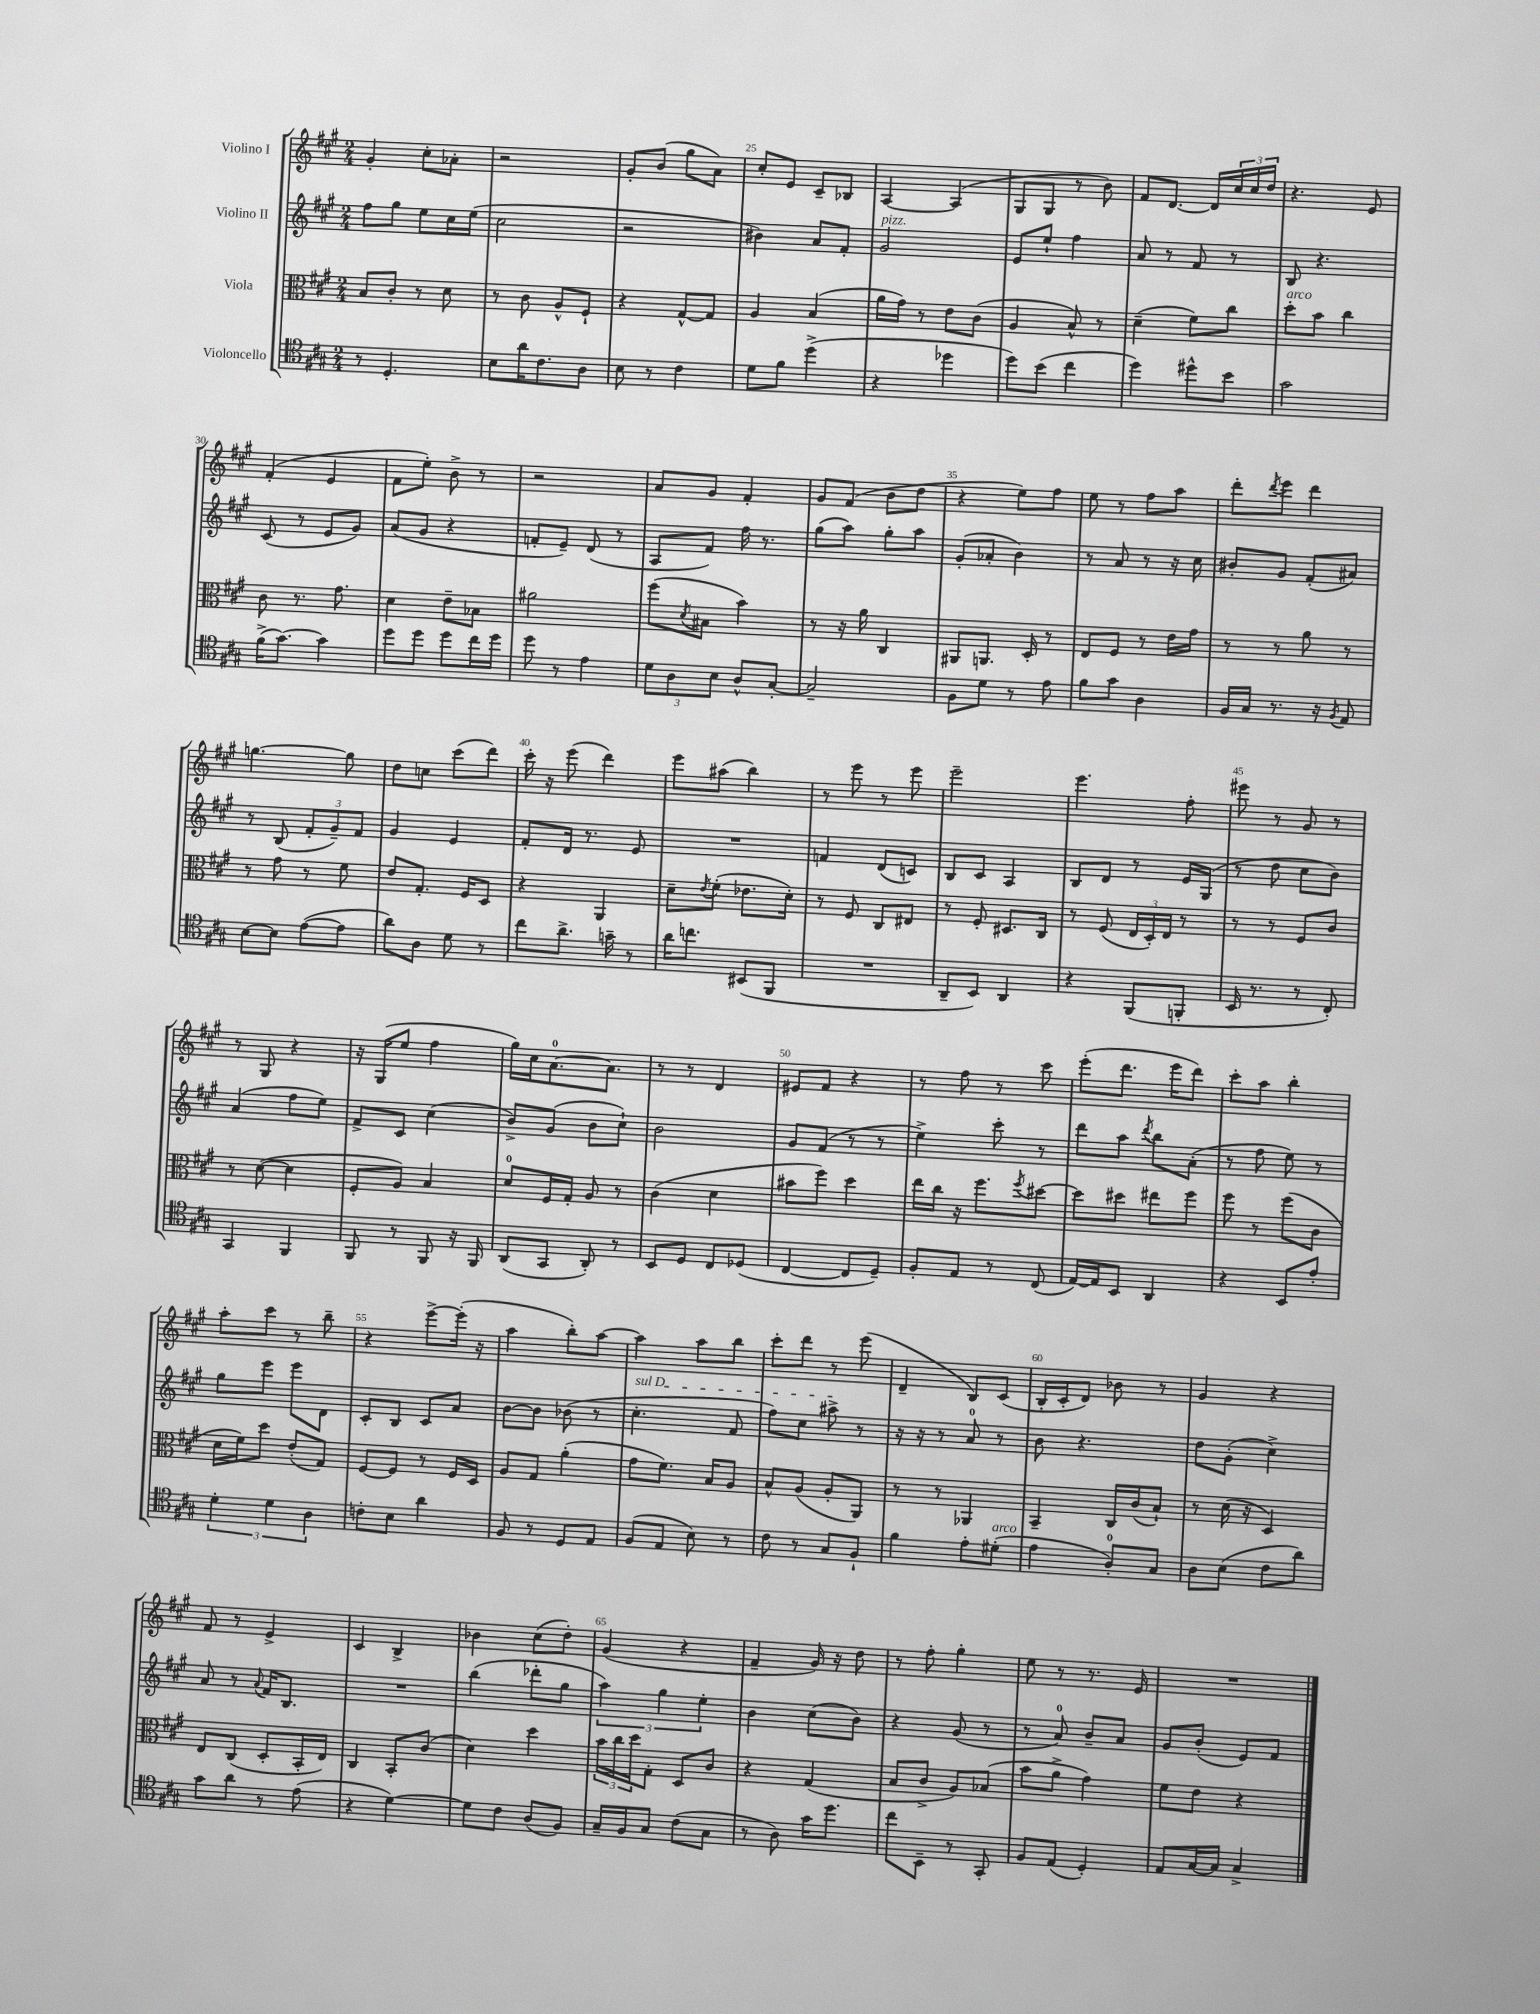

**kern	**kern	**kern	**kern
*part4	*part3	*part2	*part1
*staff4	*staff3	*staff2	*staff1
*I"Violoncello	*I"Viola	*I"Violino II	*I"Violino I
*clefC4	*clefC3	*clefG2	*clefG2
*k[f#c#g#]	*k[f#c#g#]	*k[f#c#g#]	*k[f#c#g#]
*M2/4	*M2/4	*M2/4	*M2/4
=22	=22	=22	=22
8r	8B/L	8ff#\L	4g#'/
4.D'/	8c#'/J	8gg#\J	.
.	8r	8ee\L	8cc#'\L
.	8d\	16cc#\L	8a-X'\J
.	.	(16ee\JJ	.
=23	=23	=23	=23
8B\L	8r	2cc#\	2r
16a\K	8c#\	.	.
8.c#\	.	.	.
.	8A^^/L	.	.
8A\J	8F#`/J	.	.
=24	=24	=24	=24
8B\	4r	2r	8g#'/L
8r	.	.	(8b/J
4c#\	[8G#^^/L	.	8gg#\L
.	8G#/J]	.	8a\J)
=25	=25	=25	=25
8d\L	4A/	4b#X\)	8cc#'/L
8f#\J	.	.	8e/J
(4dd^\	(4B/	8a/L	8c#~/L
.	.	8f#'/J	8B-X/J
=26	=26	=26	=26
!	!	!LO:TX:a:i:t=pizz.	!
4r	16a\LL	2g#/	[4A/
.	16g#\JJ)	.	.
.	8r	.	.
4dd-X\	8e\L	.	(4A/]
.	(8c#\J	.	.
=27	=27	=27	=27
8dd\L)	4A/	8e/L	8G#/L
(8b\J	.	8ee`/J	8G#/J
4cc#\	8B^^/)	4ff#\	8r
.	8r	.	8b\)
=28	=28	=28	=28
4dd\)	(4d~\	8a/	8f#/L
.	.	8r	[8.d/J
8dd#X^^\L	8f#\L)	8f#/	.
.	.	.	16d/LL]
8b\J	8cc#\J	8r	24cc#/
.	.	.	24cc#/
.	.	.	24dd/JJ
=29	=29	=29	=29
!	!LO:TX:a:i:t=arco	!	!
2g#\	8dd'\L	8B/	4.r
.	8b\J	4.r	.
.	4cc#\	.	.
.	.	.	8e/
!!LO:LB:g=z
=30	=30	=30	=30
(16f#^\KL	8c#\	(8c#/	(4f#'/
[8.g#\J)	.	.	.
.	8.r	8r	.
4g#\]	.	8e/L	4e/
.	8.g#\	.	.
.	.	8g#/J)	.
=31	=31	=31	=31
8dd\L	4d\	(8a/L	8f#\L
8dd\J	.	8g#/J	8ee'\J)
8dd\L	8e~\L	4r	8b^\
16cc#\L	8B-X\J	.	8r
16dd\JJ	.	.	.
=32	=32	=32	=32
8dd\	2a#X\	8fn'/L	2r
8r	.	8e~/J)	.
4e\	.	(8d/	.
.	.	8r	.
=33	=33	=33	=33
12d\L	(8ff#\L	8A/L	8a/L
12A\	.	.	.
.	8qd/	.	.
.	8B#X\J	8f#/J)	8g#/J
12B\J	.	.	.
8A^^/L	4b\)	16ff#\	4f#'/
.	.	8.r	.
[8G#'/J	.	.	.
=34	=34	=34	=34
2G#~/]	8r	(8gg#\L	8g#/L
.	16r	8aa\J)	(8f#/J
.	16a\	.	.
.	4C#/	8gg#'\L	8b\L
.	.	8aa\J	8dd\J
=35	=35	=35	=35
8F#\L	8AA#X/L	(8g#'/L	4r
8d\J	8.AAn/J	8a-X'/J	.
8r	.	4b\)	8ee\L)
.	16D'/	.	.
8e\	8r	.	8ff#\J
=36	=36	=36	=36
8f#\L	8E/L	8r	8ee\
8g#\J	8F#/J	8a/	8r
4A\	8r	8r	8ff#\L
.	16e\LL	16r	8aa\J
.	16g#\JJ	16cc#\	.
=37	=37	=37	=37
16F#/LL	8r	8b#X'/L	8ddd'\L
16G#/JJ	.	.	.
.	.	.	8qddd/
8.r	8r	8g#/J	8eee\J
.	8a\	(8f#'/L	4ddd\
16r	.	.	.
8qF#/	.	.	.
8E/	8r	8a#X/J)	.
!!LO:LB:g=z
=38	=38	=38	=38
[8B\L	8r	8r	[4.ggn\
8B\J]	8g#\	(8B/	.
([8e\L	8r	12f#'/L	.
.	.	12g#~/)	.
8e\J]	8f#\	.	8gg\]
.	.	12f#/J	.
=39	=39	=39	=39
8a\L)	8e/L	4g#/	8dd\L
8A\J	8.G#'/J	.	8ccn\J
8d\	.	4e/	(8ccc#\L
.	16F#/KL	.	.
8r	8D/J	.	8ddd\J)
=40	=40	=40	=40
8cc#\L	4r	8f#'/L	16ccc#'\
.	.	.	16r
8.a^\J	.	16d/Jk	(8eee\
.	.	8.r	.
.	4AA/	.	4ddd\)
16gn~\	.	.	.
8r	.	8e/	.
=41	=41	=41	=41
16a\KL	8d~\L	2r	8eee\L
8.ccn\J	.	.	.
.	8qe/	.	.
.	(8f#'\J	.	(8aa#X\J
(8BB#X/L	8.e-X\L	.	4bb\)
8FF#/J	.	.	.
.	16d'\Jk)	.	.
=42	=42	=42	=42
2r	8r	4fn/	8r
.	8F#/	.	8eee\
.	8C#/L	(8d/L	8r
.	8E#X/J	8cn/J)	8eee\
=43	=43	=43	=43
8AA~/L	8r	8B/L	2eee~\
8BB/J)	8F#'/	8c#/J	.
4AA/	8.D#X/L	4A/	.
.	16C#/Jk	.	.
=44	=44	=44	=44
4r	8r	8B/L	4.eee\
.	(8F#/	8d/J	.
(8FF#/L	24E/LL	8r	.
.	24D'/)	.	.
.	24E/JJ	.	.
8FFn'/J	8r	16e/LL	8ff#'\
.	.	(16G#/JJ	.
=45	=45	=45	=45
16BB/	8r	8r	8eee#X\
8.r	.	.	.
.	8r	8dd\	8r
8r	8F#/L	8cc#\L	8g#/
8C#'/)	8c#/J	8b\J)	8r
!!LO:LB:g=z
=46	=46	=46	=46
4GG#/	8r	(4a/	8r
.	([8d\	.	8G#/
4FF#/	4d\]	8ff#\L	4r
.	.	8ee\J)	.
=47	=47	=47	=47
8FF#/	8F#'/L	8f#^/L	16r
.	.	.	(16G#/KL
8r	8A/J)	8c#/J	8ee/J
8FF#/	4B/	(4cc#\	4ff#\
16r	.	.	.
16FF#/	.	.	.
=48	=48	=48	=48
(8AA/L	8d/L	8b^/L)	16gg#\LL)
.	.	.	16cc#\J
8GG#/J	16F#/L	(8g#/J	[8.a\
.	16G#'/JJ	.	.
8AA'/)	8A/	8b\L	.
.	.	.	8.a\J]
8r	8r	8cc#`\J)	.
=49	=49	=49	=49
8BB/L	(4c#\	2b\	8r
8D/J	.	.	8r
8C#/L	4d\	.	4d/
(8D-X/J	.	.	.
=50	=50	=50	=50
[4C#/	8b#X\L	8g#/L	8e#X/L
.	8ff#\J)	(8f#/J	8f#/J
8C#/L]	4dd\	8r	4r
8D~/J)	.	8r	.
=51	=51	=51	=51
8F#'/L	16ee\LL	4ee^\)	8r
.	16cc#\JJ	.	.
8E/J	16r	.	8ff#\
.	8.ff#\L	.	.
8r	.	8ccc#'\	8r
.	8qff#/	.	.
(8C#/	[8dd#X\J	8r	8ccc#\
=52	=52	=52	=52
[16E/LL)	8dd#\L]	8ddd\L	(8eee'\L
16E/J]	.	.	.
8BB/J	8dd#X\J	8aa\J	8.ddd\J
.	.	8qddd/	.
4AA/	8ee#X\L	8bb\L	.
.	.	.	16eee\KL
.	8ff#\J	(8a'\J	8ddd\J)
=53	=53	=53	=53
4r	8ff#\	8r	8ccc#'\L
.	8r	8ff#\	8aa\J
8BB/L	(8ff#\L	8ee\)	4bb'\
8e'/J	8c#\J	8r	.
!!LO:LB:g=z
=54	=54	=54	=54
6d'\	16d\LL	8gg#\L	8aa'\L
.	16f#\J)	.	.
.	8dd\J	8eee\J	8ccc#\J
6d\	.	.	.
.	(8e'/L	8eee\L	8r
6A\	.	.	.
.	8G#/J)	8d\J	8bb~\
=55	=55	=55	=55
8cn'\L	[8F#/L	8c#'/L	4r
8B\J	8F#/J]	8B/J	.
4a\	8r	8c#/L	[8eee^\L
.	16F#/LL	8a/J	(16eee'\Jk]
.	16D/JJ	.	16r
=56	=56	=56	=56
8F#/	8A/L	[8b\L	4aa\
8r	8G#/J	8b\J]	.
8D/L	(4a'\	(8b-X\	8bb'\L)
8E/J	.	8r	[8aa\J
=57	=57	=57	=57
!	!	!LO:TX:a:i:t=sul D	!
(8F#/L	8g#\L	4.cc#'\	4aa\]
8E/J	8.f#\J)	.	.
8B\)	.	.	8aa\L
.	16B/KL	.	.
8r	8A/J	8f#/	8bb\J
=58	=58	=58	=58
8c#\	8B^^/L	8ff#\L)	8ccc#'\L
8r	(8A/J	8cc#\J	8ddd\J
8G#/L	8A'/L	8aa#X^\	8r
8F#`/J	8AA/J)	8r	(8eee\
=59	=59	=59	=59
4f#\	8r	16r	4d~/
.	.	16r	.
.	8r	8r	.
8e'\L	4AA-X/	8a/	8B/L)
!LO:TX:a:i:t=arco	!	!	!
(8d#X'\J	.	8r	(8c#/J
=60	=60	=60	=60
4e\	4BB~/	8b\	16B'/LL
.	.	.	16c#'/J
.	.	4.r	8d/J)
8A'/L)	16C#/LL	.	8b-X\
.	(16c#/J	.	.
8G#/J	8B`/J)	.	8r
=61	=61	=61	=61
8A\L	8r	8dd\L	4g#/
(8B\J	(16d\	(8g#'\J	.
.	16r	.	.
8c#\L	4D/)	4cc#^\)	4r
8a\J)	.	.	.
!!LO:LB:g=z
=62	=62	=62	=62
8g#\L	8E/L	8a/	8f#/
8a\J	(8C#/J	8r	8r
.	.	8qqa/	.
8r	8D'/L	16f#/KL	4e^/
.	.	8.B/J	.
(8e\	16BB'/L	.	.
.	16E/JJ)	.	.
=63	=63	=63	=63
4r	4C#/	2r	4c#/
[4d\)	8BB'/L	.	4B^/
.	(8c#/J	.	.
=64	=64	=64	=64
8d\L]	4d\)	(4bb\	4b-X\
8c#\J	.	.	.
(8A/L	4dd\	8ddd-X'\L	(8cc#\L
8F#/J)	.	8gg#\J	8dd'\J)
=65	=65	=65	=65
16G#~/LL	24b\LL	6aa\)	(4g#/
.	24cc#\	.	.
16F#/J	.	.	.
.	24dd\J	.	.
8G#/J	8G#'\J	.	.
.	.	6gg#\	.
(8c#\L	8D/L	.	4r
.	.	6ee'\	.
8G#\J	8c#/J	.	.
=66	=66	=66	=66
8r	4r	4b\	4f#~/
8A\)	.	.	.
16g#\KL	(4G#/	(8cc#\L	16g#/)
8.dd\J	.	.	16r
.	.	8b\J)	8dd\
=67	=67	=67	=67
8cc#\L	8B/L	4r	8r
8BB~\J	8c#^/J	.	8ff#'\
8r	8A/L)	(8g#/	4gg#'\
8GG#'/	(8B-X/J	8r	.
=68	=68	=68	=68
8F#/L	8b\L	8r	8ee\
(8E/J	8a^\J	8a/)	8r
4D'/)	4g#\)	8b~/L	8.r
.	.	8a/J	.
.	.	.	16e/
=69	=69	=69	=69
8E/L	8f#\L	8g#/L	2r
[16G#/L	8e\J	(8b'/J	.
16G#/JJ]	.	.	.
4G#^/	4r	8e/L)	.
.	.	8f#/J	.
==	==	==	==
*-	*-	*-	*-
